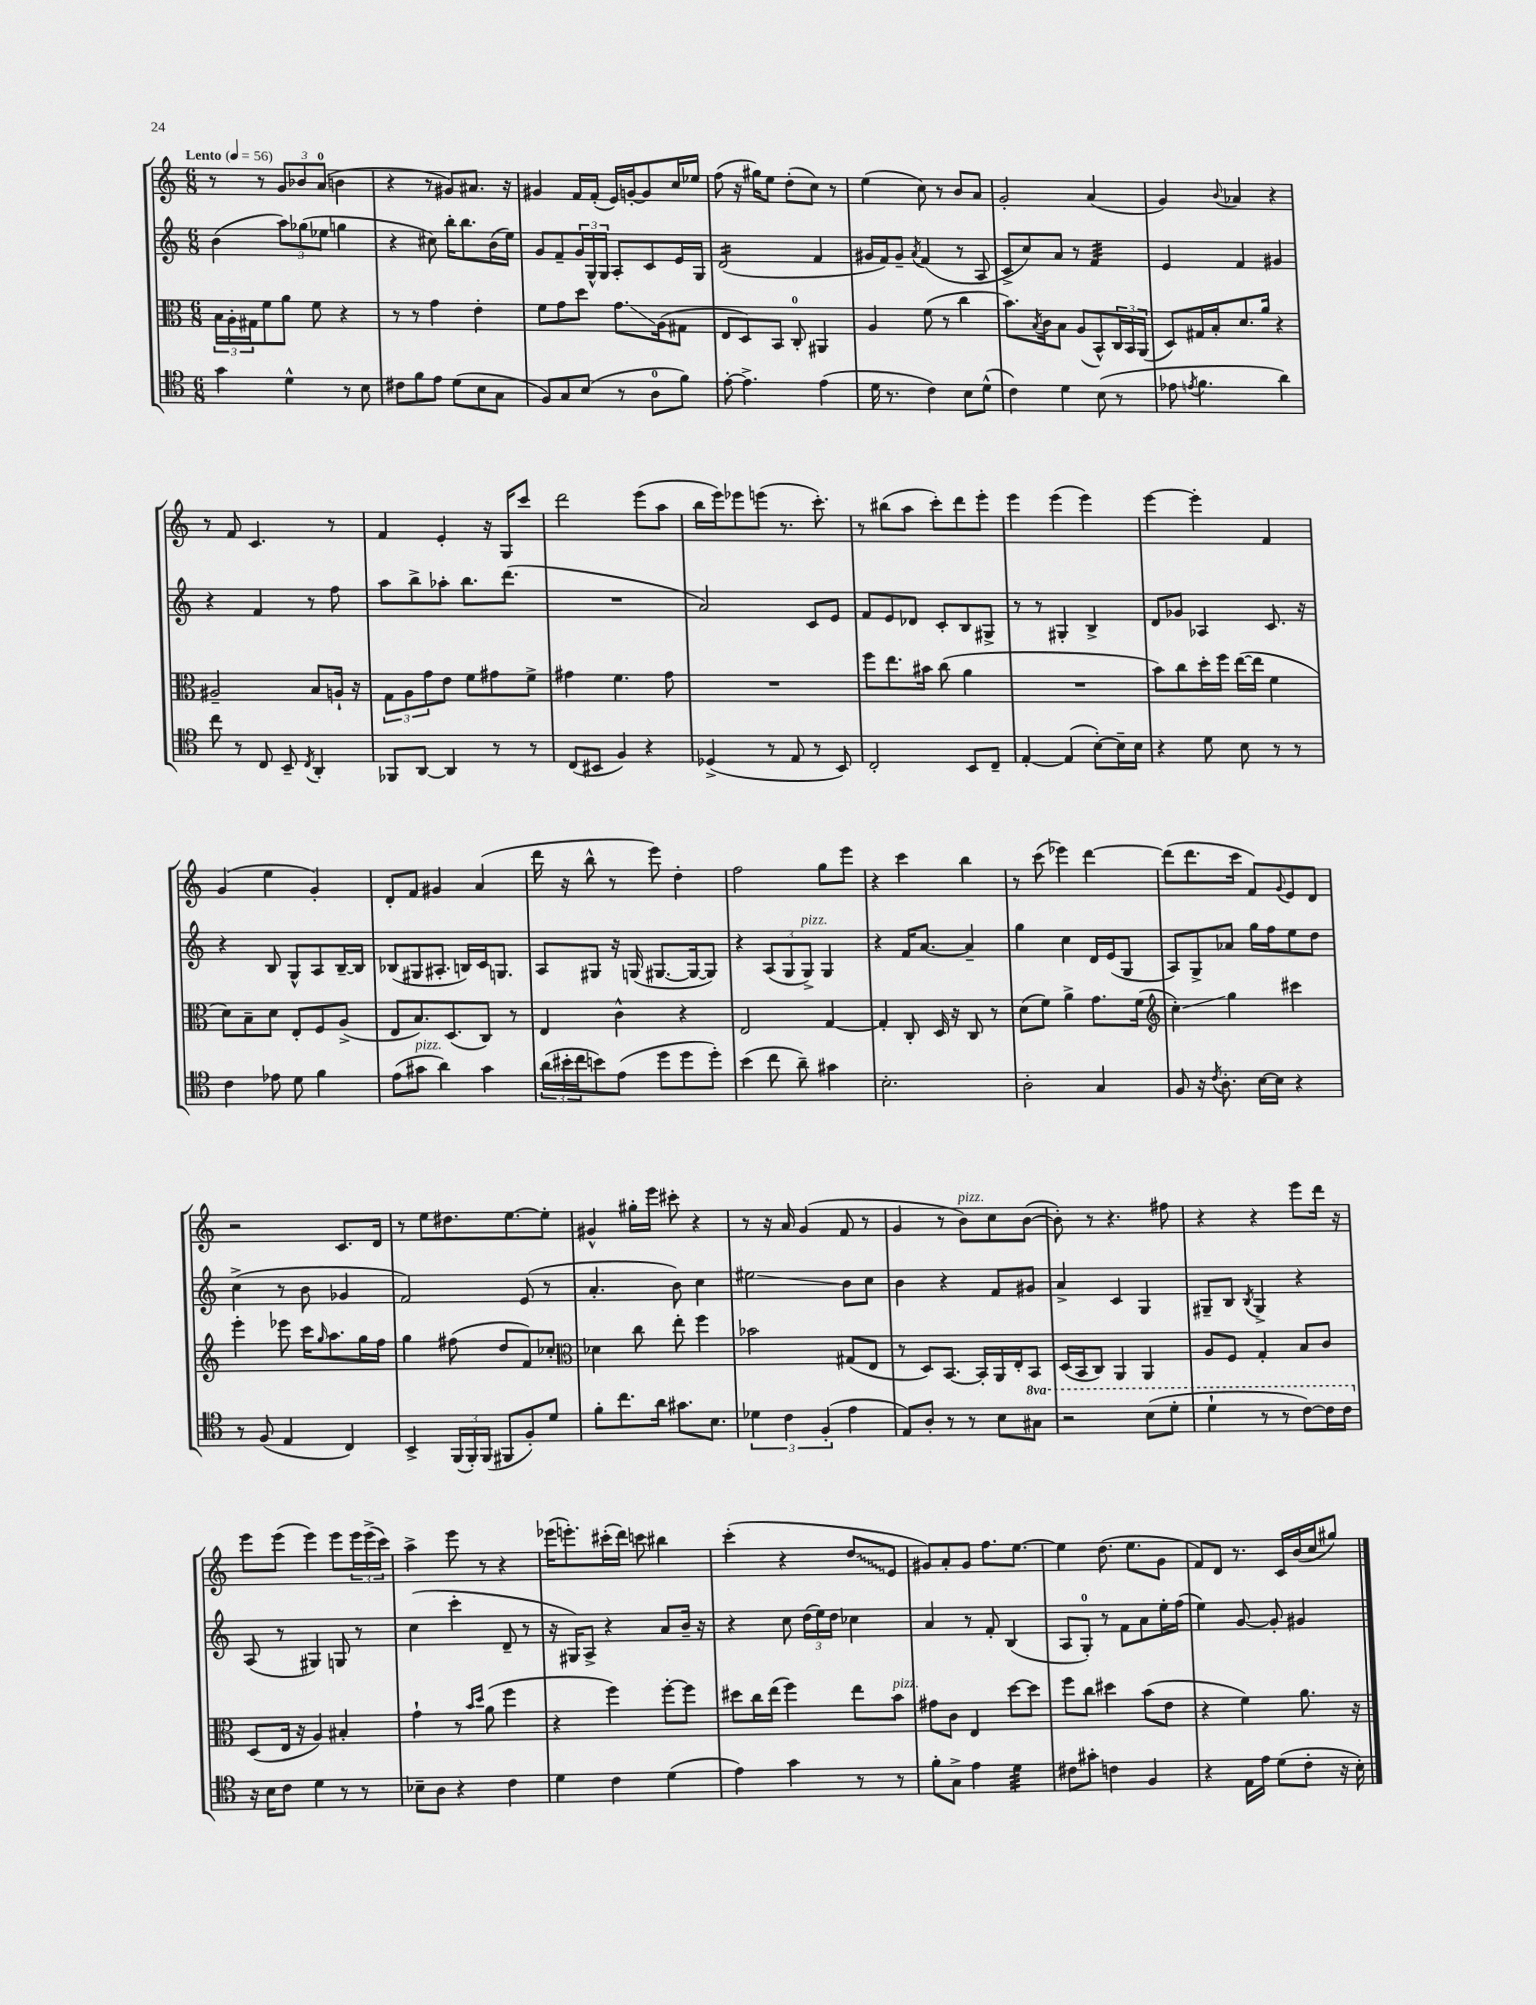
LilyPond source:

<<
\new StaffGroup <<
\new Staff = "s0" {
    \clef treble \key c \major \numericTimeSignature \time 6/8 \tempo "Lento" 4 = 56
    r8 r8 \tuplet 3/2 { g'8 bes'8 a'8-0( } b'4 |
    r4 r8 gis'8) ais'8. r16 |
    gis'4 f'16 f'16-.( e'16) g'16~-. g'8 c''16 ees''16 |
    f''8( r16 gis''16) e''8 d''8-.( c''8) r8 |
    e''4( c''8) r8 b'8 a'8 |
    g'2-. a'4( |
    g'4) \appoggiatura { b'8 } aes'4 r4 |
    r8 f'8 c'4. r8 |
    f'4 e'4-. r16 g16 c'''8 |
    d'''2 e'''8( a''8 |
    b''16 e'''16) ees'''8 e'''8( r8. c'''8.-.) |
    r8 bis''8( a''8 c'''8-.) d'''8 e'''8-. |
    e'''4 e'''4( e'''4) |
    e'''4~ e'''4-. f'4 |
    g'4( e''4 g'4-.) |
    d'8-. f'8 gis'4 a'4( |
    d'''16 r16 b''8-^ r8 e'''8) d''4-. |
    f''2 g''8 e'''8 |
    r4 c'''4 b''4 |
    r8 c'''8( ees'''4) d'''4~ |
    d'''8( d'''8. c'''16 f'8) \appoggiatura { g'8 } e'8 d'8 |
    r2 c'8. d'16 |
    r8 e''8 dis''8. e''8.~ e''8-. |
    gis'4-^ gis''16-. e'''16 cis'''8-. r4 |
    r8 r16 a'16 g'4( f'8 r8 |
    g'4 r8 b'8^\markup { \italic "pizz." }) c''8 b'8~( |
    b'8-.) r8 r4. fis''8 |
    r4 r4 e'''8 d'''16 r16 |
    e'''8 e'''8( e'''4) e'''8 \tuplet 3/2 { e'''16 e'''16->( c'''16) } |
    a''4-> e'''8 r8 r4 |
    ees'''16( e'''8.-.) cis'''16-.( d'''16) c'''8 bis''4 |
    c'''4-.( r4 \once \override Glissando.style = #'zigzag d''8\glissando e'8 |
    gis'8) a'8-. gis'8 f''8. e''8.~ |
    e''4 d''8.( e''8. g'8 |
    f'8) d'8 r8. c'16 b'16( c''16 gis''8) \bar "|." |
}
\new Staff = "s1" {
    \clef treble \key c \major \numericTimeSignature \time 6/8
    b'4( \tuplet 3/2 { a''8) ges''8( ees''8 } g''4 |
    r4 cis''8) b''16-. b''8. b'16( e''16) |
    g'8 f'8-- \tuplet 3/2 { g'16 g16-^ g16 } a8-. c'8 e'16 g16 |
    d'2:16( f'4 |
    gis'16 f'16) gis'8-- \acciaccatura { a'8 } f'4( r8 a8 |
    c'8-> c''8) a'8 r8 f'4:32 |
    e'4 f'4 gis'4 |
    r4 f'4 r8 f''8 |
    a''8 b''8-> aes''8-. b''8. d'''8.( |
    R2. |
    a'2) c'8 e'8 |
    f'8 e'8 des'8 c'8-. b8 gis8-> |
    r8 r8 gis4-. b4-> |
    d'8 ges'8 aes4 c'8. r16 |
    r4 b8 g8-^ a8 b16~-- b16 |
    bes8( gis8 ais8.-. b16) c'16 g8. |
    a8 gis8 r16 g16( gis8.~ gis16~ gis8) |
    r4 \tuplet 3/2 { a8( g8 g8->^\markup { \italic "pizz." }) } g4 |
    r4 f'16 a'8.~ a'4-- |
    g''4 c''4 d'16 e'16( g8 |
    a8) g8-> aes'8 g''16 f''16 e''8 d''8 |
    c''4->( r8 b'8 ges'4 |
    f'2) e'8( r8 |
    a'4.-. b'8) c''4 |
    eis''2\glissando b'8 c''8 |
    b'4 r4 f'8 gis'8 |
    a'4-> c'4 g4 |
    gis8-- b8 \acciaccatura { b8 } gis4-> r4 |
    a8( r8 gis4) g8 r8 |
    c''4( c'''4-. d'8-- r8 |
    r16 gis16) a8-> r4 a'8 b'16-- r16 |
    r4 c''8 \tuplet 3/2 { d''16( e''16) d''16 } ces''4 |
    a'4 r8 f'8-. b4( |
    a8 g8-0-.) r8 f'8 a'8 e''16-. f''16( |
    e''4) g'8~ g'8-. gis'4 \bar "|." |
}
\new Staff = "s2" {
    \clef alto \key c \major \numericTimeSignature \time 6/8
    \tuplet 3/2 { b16 a16-. gis16 } f'8 a'8 f'8 r4 |
    r8 r8 g'4 e'4-. |
    f'8 g'8 d''8 g'8.\glissando a16( gis8 |
    e8 d8) b,8 c8-0-. ais,4 |
    a4 f'8( r8 c''4 |
    b'8.) \acciaccatura { b8 } c'16 b8 a8( b,8-^) \tuplet 3/2 { c16 b,16 a,16( } |
    d8) gis16 b16-. d'8. a'16 r4 |
    ais2-- b8 a16-! r16 |
    \tuplet 3/2 { g8 a8 g'8 } e'8 f'8 gis'8 f'8-> |
    gis'4 f'4. gis'8 |
    R2. |
    f''8 e''8. bis'16 c''8( a'4 |
    R2. |
    b'8) c''8 d''16-. f''16 e''16~( e''16 f'4 |
    d'8) b8-- d'8 e8-. f8 a8->( |
    e8 b8.) d8.( c8) r8 |
    e4 c'4-^ r4 |
    e2 g4~ |
    g4-. c8-. d16 r16 c8 r8 |
    d'8( f'8) a'4-> g'8. f'16( |
    \clef treble c''4-.\glissando) g''4 cis'''4 |
    e'''4-. ees'''8 c'''16 \grace { g''16 } a''8. g''16 f''16 |
    g''4 fis''8( d''8 f'8) ces''8-. |
    \clef alto des'4 c''8 e''8-. f''4 |
    bes'2 gis8( e8 |
    r8 d8) b,8.~ b,16-. a,16 e16-. b,8 |
    d16( b,16 c8) a,4 a,4 |
    a8 f8 g4-. b8 c'8 |
    d8( e16 r16 a4) bis4-. |
    g'4-! r8 \grace { b'16 d''16 } a'8( f''4 |
    r4 f''4) f''8~-. f''8 |
    dis''8 c''16 e''16( f''4) e''8 b'8^\markup { \italic "pizz." } |
    gis'8 c'8 e4 d''8~ d''8 |
    f''8 c''8 dis''4 b'8( e'8 |
    r4 f'4) a'8. r16 \bar "|." |
}
\new Staff = "s3" {
    \clef tenor \key c \major \numericTimeSignature \time 6/8 \set Staff.ottavationMarkups = #ottavation-simple-ordinals
    g'4 d'4-^ r8 b8 |
    cis'8 f'8 e'8 d'8( b8 g8 |
    f8) g8 b8( r8 a8-0 f'8) |
    e'8~-. e'4.-> e'4( |
    d'16 r8. c'4) b8 d'8-^( |
    c'4) d'4 b8( r8 |
    ees'8 \acciaccatura { e'8 } f'4. a'4) |
    c''8 r8 c8 b,8-- \acciaccatura { c8 } a,4-. |
    fes,8 a,8~ a,4 r8 r8 |
    c8( bis,8 f4) r4 |
    des4->( r8 e8 r8 b,8) |
    c2-. b,8 c8-- |
    e4~-. e4( b8~-.) b16-- b16 |
    r4 d'8 b8 r8 r8 |
    c'4 ees'8 d'8 f'4 |
    e'8( gis'8^\markup { \italic "pizz." } a'4) gis'4 |
    \tuplet 3/2 { a'16( bis'16-. c''16 } b'8) e'8( d''8 d''8 d''8-.) |
    b'4( c''8 a'8--) gis'4 |
    b2.-. |
    a2-. g4 |
    f8 r16 \acciaccatura { c'8 } a8.-. b16~ b16 r4 |
    r8 f8( e4 c4) |
    b,4-> \tuplet 3/2 { f,16( f,16-.) f,16( } fis,8 f8-.) d'8 |
    f'8-. c''8. a'16 gis'8. b8. |
    \tuplet 3/2 { des'4 c'4 f4-.( } e'4 |
    e8) a8-. r8 r8 b8 \ottava #1 gis'8 |
    r2 b'8( d''8-. |
    d''4-! r8 r8 c''8~) c''16 c''16 \ottava #0 |
    r16 b16 c'8 d'4 r8 r8 |
    bes8-- a8 r4 c'4 |
    d'4 c'4 d'4( |
    e'4) g'4 r8 r8 |
    f'8-. g8-> e'4 d'4:32 |
    cis'8 gis'8-. c'4 f4 |
    r4 e16 e'16 d'8( c'8-. r16 b16-.) \bar "|." |
}
>>
>>
\layout { \context { \Score \remove "Bar_number_engraver" } }
